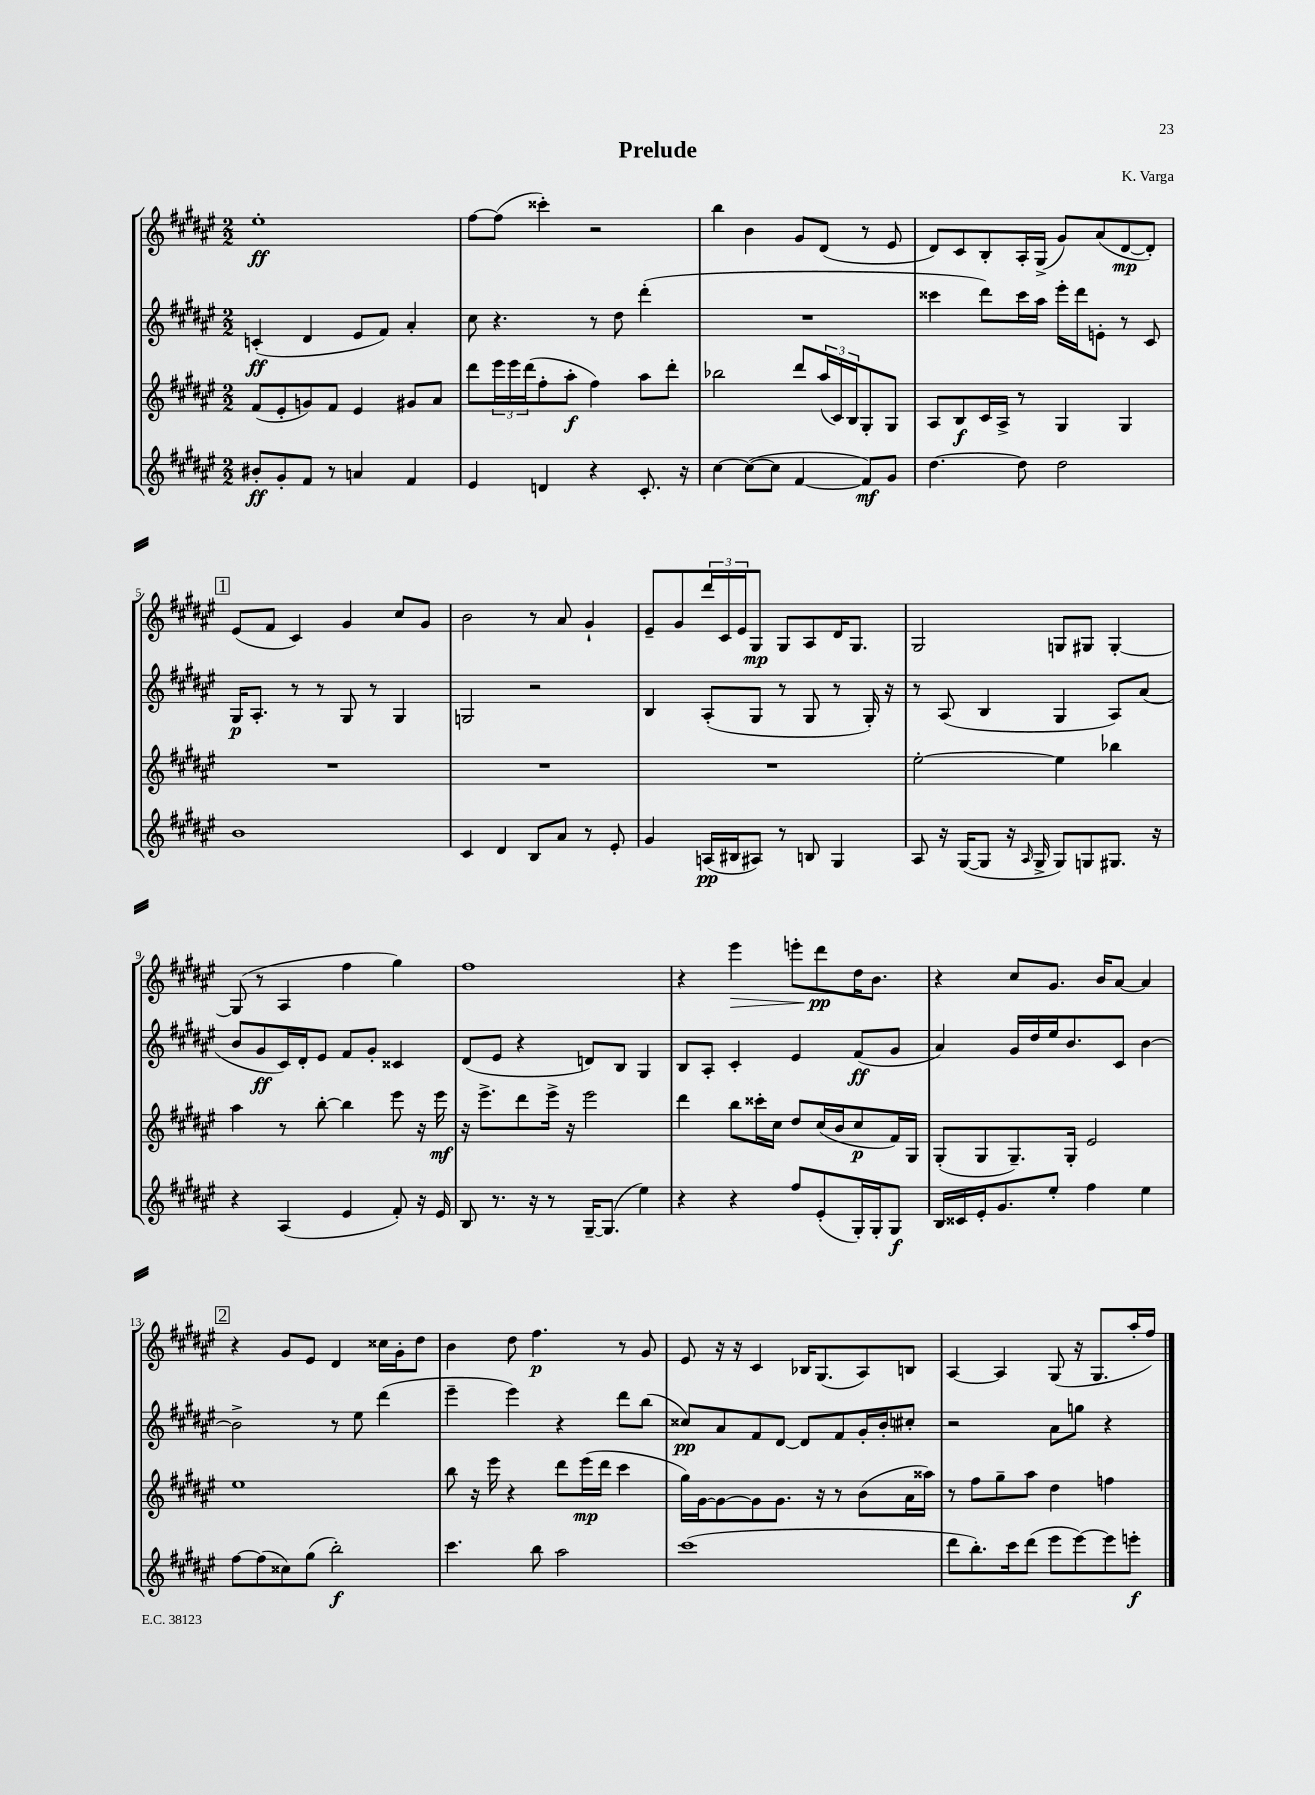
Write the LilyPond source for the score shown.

\header { title = "Prelude" composer = "K. Varga" }
<<
\new StaffGroup <<
\new Staff = "s0" {
    \clef treble \key fis \major \numericTimeSignature \time 2/2
    eis''1-.\ff |
    fis''8~ fis''8( cisis'''4-.) r2 |
    b''4 b'4 gis'8 dis'8( r8 eis'8 |
    dis'8) cis'8 b8-. ais16-. gis16->( gis'8) ais'8( dis'8~\mp dis'8-.) |
    \mark \markup { \box "1" } eis'8( fis'8 cis'4) gis'4 cis''8 gis'8 |
    b'2 r8 ais'8 gis'4-! |
    eis'8-- gis'8 \tuplet 3/2 { dis'''16 cis'16 eis'16 } gis8\mp gis8 ais8 dis'16 gis8. |
    gis2 g8 gis8 gis4~-. |
    gis8( r8 ais4 fis''4 gis''4) |
    fis''1 |
    r4 eis'''4\> e'''8-. dis'''8\pp\! dis''16 b'8. |
    r4 cis''8 gis'8. b'16 ais'8~ ais'4 |
    \mark \markup { \box "2" } r4 gis'8 eis'8 dis'4 cisis''16 gis'16-. dis''8 |
    b'4 dis''8 fis''4.\p r8 gis'8 |
    eis'8 r16 r16 cis'4 bes16 gis8.( ais8) b8 |
    ais4~ ais4 gis8( r16 gis8. ais''16-. fis''16) \bar "|." |
}
\new Staff = "s1" {
    \clef treble \key fis \major \numericTimeSignature \time 2/2
    c'4-.\ff( dis'4 eis'8 fis'8) ais'4-. |
    cis''8 r4. r8 dis''8 dis'''4-.( |
    R1 |
    cisis'''4 dis'''8) cisis'''16 ais''16 eis'''16-. dis'''16 e'8-. r8 cis'8 |
    \mark \markup { \box "1" } gis16\p ais8.-. r8 r8 gis8 r8 gis4 |
    g2 r2 |
    b4 ais8-.( gis8 r8 gis8 r8 gis16-.) r16 |
    r8 ais8( b4 gis4 ais8) ais'8( |
    b'8 gis'8\ff cis'16) dis'16-. eis'8 fis'8 gis'8-. cisis'4 |
    dis'8( eis'8 r4 d'8) b8 gis4 |
    b8 ais8-. cis'4-. eis'4 fis'8\ff( gis'8 |
    ais'4) gis'16 dis''16 eis''16 b'8. cis'8 b'4~ |
    \mark \markup { \box "2" } b'2-> r8 eis''8 dis'''4( |
    eis'''4-- eis'''4) r4 dis'''8 b''8( |
    cisis''8\pp) ais'8 fis'8 dis'8~ dis'8 fis'8 gis'16-. b'16-. cis''8-. |
    r2 ais'8 g''8 r4 \bar "|." |
}
\new Staff = "s2" {
    \clef treble \key fis \major \numericTimeSignature \time 2/2
    fis'8( eis'8-. g'8) fis'8 eis'4 gis'8 ais'8 |
    dis'''8 \tuplet 3/2 { eis'''16 eis'''16 dis'''16( } fis''8-. ais''8-.\f fis''4) ais''8 dis'''8-. |
    bes''2 dis'''8 \tuplet 3/2 { ais''16( cis'16) b16 } gis8-. gis8 |
    ais8 b8\f cis'16 ais16-> r8 gis4 gis4 |
    \mark \markup { \box "1" } R1 |
    R1 |
    R1 |
    eis''2~-. eis''4 bes''4 |
    ais''4 r8 b''8~-. b''4 eis'''8 r16 eis'''16\mf |
    r16 eis'''8.-> dis'''8 eis'''16-> r16 eis'''2 |
    dis'''4 b''8 cisis'''16-. cis''16 dis''8 cis''16( b'16 cis''8\p fis'16) gis16 |
    gis8-.( gis8 gis8.--) gis16-. eis'2 |
    \mark \markup { \box "2" } eis''1 |
    b''8 r16 eis'''16 r4 dis'''8 eis'''16\mp( dis'''16 cis'''4 |
    gis''16) gis'16~ gis'8~ gis'8 gis'8. r16 r8 b'8( ais'16 aisis''16) |
    r8 fis''8 gis''8-- ais''8 dis''4 f''4 \bar "|." |
}
\new Staff = "s3" {
    \clef treble \key fis \major \numericTimeSignature \time 2/2
    bis'8-.\ff gis'8-. fis'8 r8 a'4 fis'4 |
    eis'4 d'4 r4 cis'8.-. r16 |
    cis''4~ cis''8~( cis''8 fis'4~ fis'8\mf) gis'8 |
    dis''4.~ dis''8 dis''2 |
    \mark \markup { \box "1" } b'1 |
    cis'4 dis'4 b8 ais'8 r8 eis'8-. |
    gis'4 a16\pp( bis16 ais8) r8 b8 gis4 |
    ais8 r16 gis16~( gis8 r16 \grace { ais16 } gis16-> gis8) g8 gis8. r16 |
    r4 ais4( eis'4 fis'8-.) r16 eis'16 |
    b8 r8. r16 r8 gis16~-- gis8.( eis''4) |
    r4 r4 fis''8 eis'8-.( gis16-.) gis16-. gis8\f |
    b16 cisis'16 eis'16-. gis'8. eis''8-. fis''4 eis''4 |
    \mark \markup { \box "2" } fis''8~ fis''8( cisis''8) gis''8( b''2-.\f) |
    cis'''4. b''8 ais''2 |
    cis'''1( |
    dis'''8 b''8.-.) cis'''16 dis'''8( eis'''8 eis'''8~) eis'''8 e'''8-.\f \bar "|." |
}
>>
>>
